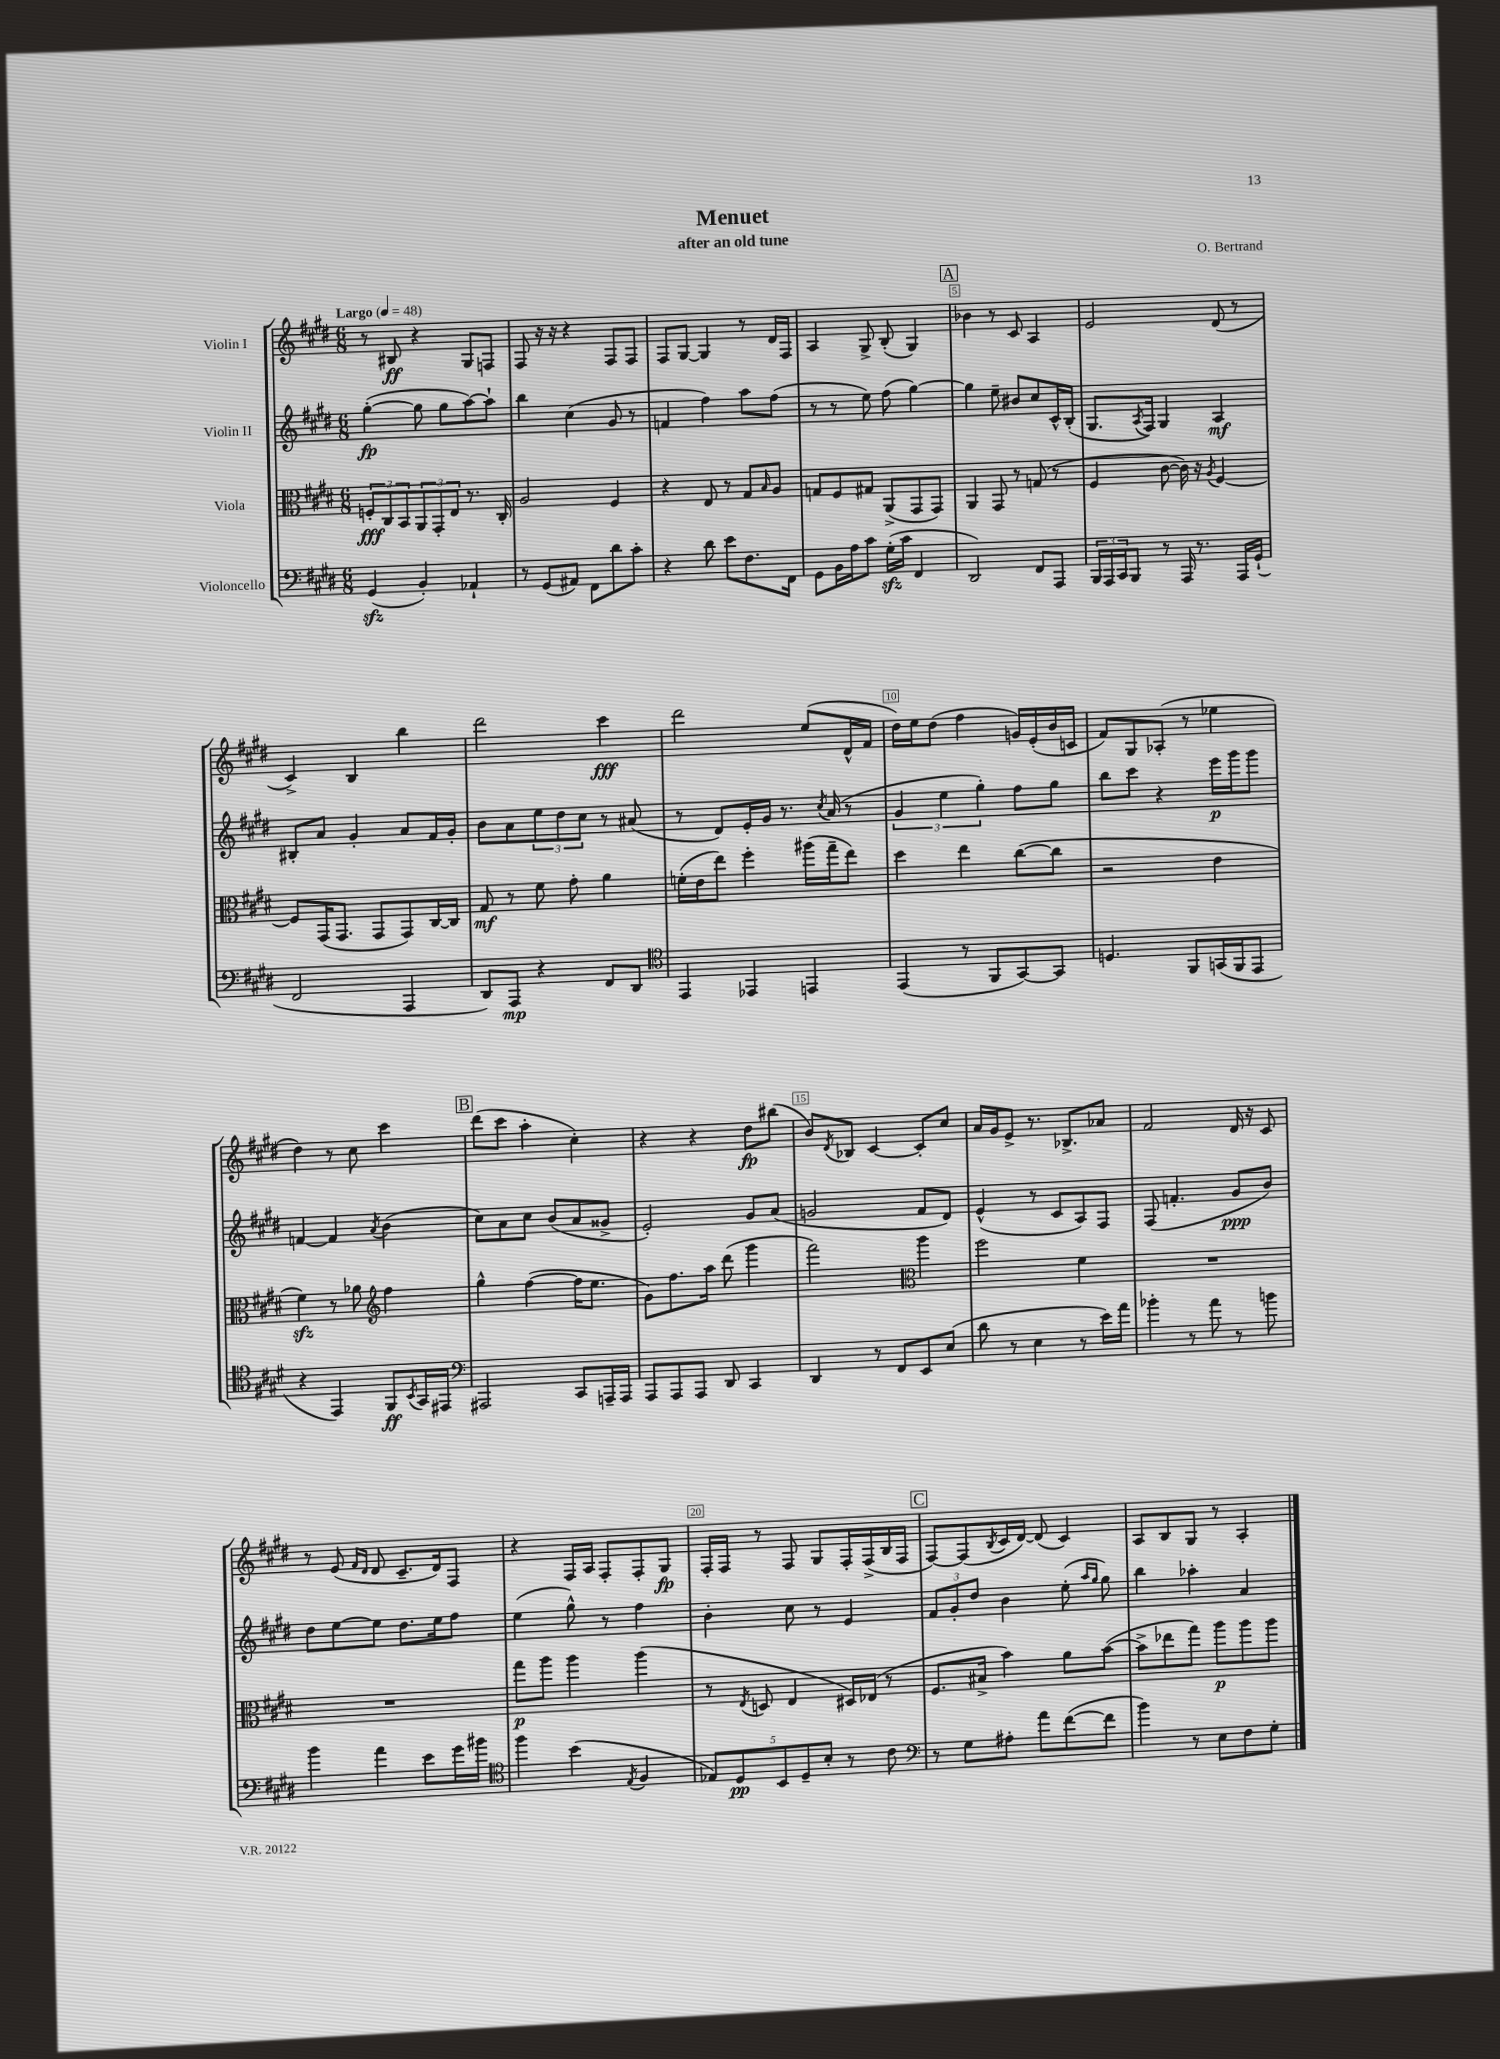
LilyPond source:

\header { title = "Menuet" composer = "O. Bertrand" subtitle = "after an old tune" }
<<
\new StaffGroup <<
\new Staff = "s0" \with { instrumentName = "Violin I" } {
    \clef treble \key e \major \numericTimeSignature \time 6/8 \tempo "Largo" 4 = 48
    r8 bis8\ff r4 gis8 f8 |
    fis8 r16 r16 r4 fis8 fis8 |
    fis8 gis8~ gis4 r8 dis'16 fis16 |
    a4 gis8-> b8-.( gis4) |
    \mark \markup { \box "A" } bes'4 r8 cis'8 a4 |
    e'2 dis'8( r8 |
    cis'4->) b4 b''4 |
    dis'''2 cis'''4\fff |
    dis'''2 e''8( dis'16-^ fis'16 |
    dis''16) e''16 dis''8( fis''4 g'16) e'16-.( b'16 c'16 |
    fis'8) gis8 aes8-.( r8 ees''4 |
    dis''4) r8 cis''8 cis'''4 |
    \mark \markup { \box "B" } dis'''8( cis'''8 a''4-. cis''4-.) |
    r4 r4 dis''8\fp bis''8( |
    b'8) \acciaccatura { dis'8 } bes8 cis'4~ cis'8-. cis''8 |
    a'16 gis'16 e'8-> r8. bes8.-> aes'8 |
    fis'2 dis'16 r16 cis'8 |
    r8 e'8( \grace { fis'16 dis'16 } dis'8 cis'8.-- dis'16) fis8 |
    r4 fis16 a16 fis8-. fis8-. gis8\fp |
    fis16-. fis16 r8 fis8 gis8 fis16-. fis16->( b16 fis16 |
    \mark \markup { \box "C" } fis8~) fis8( \acciaccatura { b8 } cis'16 dis'16~) dis'8( cis'4) |
    a8 b8 gis8 r8 a4-. \bar "|." |
}
\new Staff = "s1" \with { instrumentName = "Violin II" } {
    \clef treble \key e \major \numericTimeSignature \time 6/8
    gis''4~-.\fp( gis''8 gis''8 a''8~) a''8-! |
    b''4 cis''4( gis'8 r8 |
    f'4 fis''4) a''8 fis''8( |
    r8 r8 e''8) fis''8( gis''4~) |
    \mark \markup { \box "A" } gis''4 e''8-- bis'8 cis''8 cis'16-^ b16-.( |
    gis8. \acciaccatura { a8 } fis16) gis4 a4\mf |
    bis8-. a'8 gis'4-. a'8 fis'16 gis'16-. |
    b'8 a'8 \tuplet 3/2 { e''8 dis''8 cis''8 } r8 ais'8( |
    r8 dis'8) e'16-. gis'16 r8. \acciaccatura { cis''8 } a'16( r8 |
    \tuplet 3/2 { gis'4 e''4 gis''4-.) } fis''8 gis''8 |
    b''8 cis'''8 r4 e'''16\p gis'''16 gis'''8 |
    f'4~ f'4 \acciaccatura { a'8 } b'4( |
    \mark \markup { \box "B" } cis''8) a'8 cis''8 b'8( a'8 gisis'8-> |
    e'2-.) gis'8 a'8( |
    g'2 fis'8 dis'8) |
    e'4-^( r8 cis'8 a8) fis8 |
    fis8( f'4.-. gis'8\ppp b'8) |
    dis''8 e''8~ e''8 dis''8. e''16 fis''8 |
    e''4( gis''8-^) r8 fis''4 |
    b'4-. cis''8 r8 e'4 |
    \mark \markup { \box "C" } \tuplet 3/2 { fis'8 gis'8-. dis''8 } b'4 e''8-.( \grace { a''16 gis''16 } gis''8) |
    b''4 aes''4-. a'4 \bar "|." |
}
\new Staff = "s2" \with { instrumentName = "Viola" } {
    \clef alto \key e \major \numericTimeSignature \time 6/8
    \tuplet 3/2 { f8-.\fff cis8 b,8 } \tuplet 3/2 { a,8 gis,8-. e8 } r8. cis16-. |
    a2 fis4 |
    r4 e8 r8 gis8 \grace { b16 } a8 |
    g8 fis8 gis8 a,8->( gis,8 gis,8) |
    \mark \markup { \box "A" } a,4 gis,8 r8 g8( r8 |
    fis4 cis'8~ cis'16) r16 \acciaccatura { a8 } fis4~ |
    fis8 gis,16( gis,8. gis,8 gis,8) cis16~ cis16 |
    gis8\mf r8 fis'8 gis'8-. a'4 |
    f'16-.( e'16 e''8) fis''4-. ais''16( gis''16-- e''8) |
    dis''4 e''4 cis''8~( cis''8 |
    r2 e'4 |
    fis'4\sfz) r8 aes'8 \clef treble fis''4 |
    \mark \markup { \box "B" } gis''4-^ fis''4~( fis''16 e''8. |
    gis'8) fis''8. a''16 dis'''8( gis'''4 |
    fis'''2) \clef alto a''4 |
    fis''2 fis'4 |
    R2. |
    R2. |
    gis''8\p a''8 a''4 a''4( |
    r8 \acciaccatura { e8 } d8 e4 dis16) ees16( r8 |
    \mark \markup { \box "C" } fis8. bis16-> b'4) a'8 b'8~( |
    b'8-> ees''8 gis''8) a''8\p a''8 a''8 \bar "|." |
}
\new Staff = "s3" \with { instrumentName = "Violoncello" } {
    \clef bass \key e \major \numericTimeSignature \time 6/8
    gis,4\sfz( b,4-.) aes,4-! |
    r8 gis,8( ais,8) fis,8 dis'8 cis'8-. |
    r4 dis'8 e'8 fis8. fis,16 |
    gis,8 b,16 a16 cis'8 gis16-.\sfz( cis'16 fis,4 |
    \mark \markup { \box "A" } dis,2) fis,8 a,,8 |
    \tuplet 3/2 { b,,16 a,,16 cis,16 } b,,8 r8 a,,16 r8. a,,16 gis,16-!( |
    fis,2 a,,4 |
    dis,8) a,,8\mp r4 fis,8 dis,8 |
    \clef tenor e,4 ees,4 e,4 |
    e,4( r8 fis,8 gis,8~) gis,8 |
    d4. fis,8 g,16( fis,16 e,8 |
    r4 e,4) fis,8\ff \acciaccatura { b,8 } gis,16 eis,16 |
    \mark \markup { \box "B" } \clef bass ais,,2 cis,8 a,,16-- a,,16 |
    a,,8 a,,8 a,,8 dis,8 cis,4 |
    dis,4 r8 fis,8 e,8 e8( |
    dis'8 r8 e4 r8 e'16) a'16 |
    bes'4-. r8 a'8 r8 b'8 |
    b'4 a'4 e'8 gis'16 bis'16 |
    \clef tenor fis''4 b'4( \acciaccatura { e8 } fis4 |
    \tuplet 5/4 { ees8) dis8\pp b,8 dis8-- b8-. } r8 cis'8 |
    \mark \markup { \box "C" } \clef bass r8 gis8 ais8-. a'8 fis'8~( fis'8 |
    b'4) r8 e8 fis8 gis8-. \bar "|." |
}
>>
>>
\layout { \context { \Score \override BarNumber.break-visibility = ##(#f #t #t) barNumberVisibility = #(every-nth-bar-number-visible 5) \override BarNumber.stencil = #(make-stencil-boxer 0.1 0.3 ly:text-interface::print) } }
